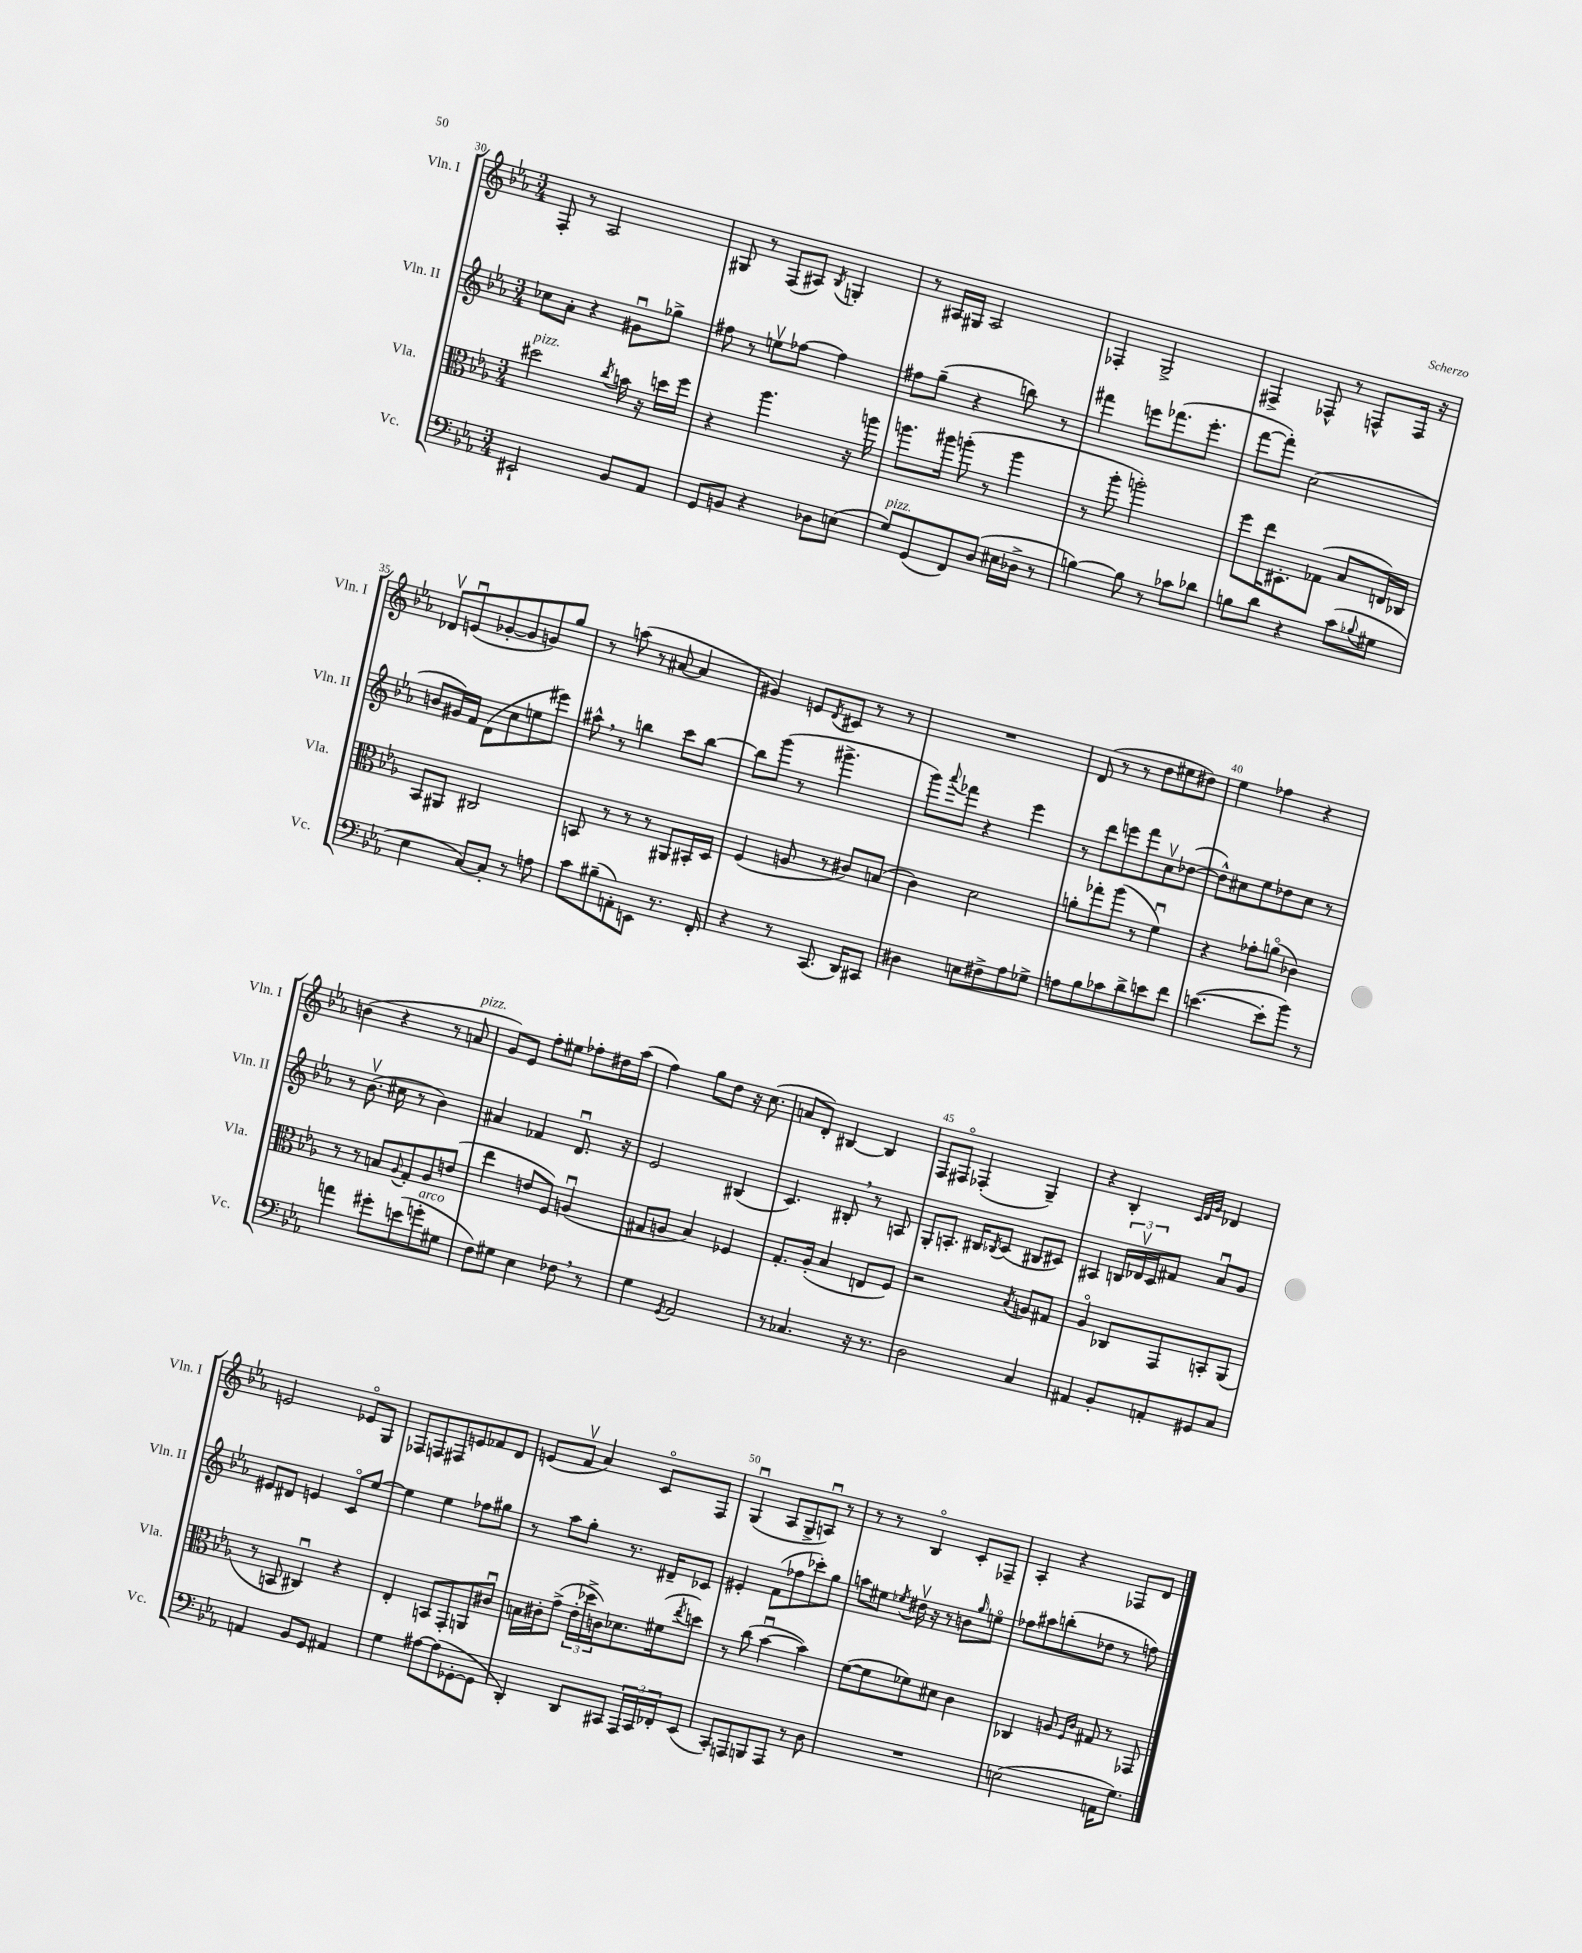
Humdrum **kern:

**kern	**kern	**kern	**kern
*part4	*part3	*part2	*part1
*staff4	*staff3	*staff2	*staff1
*I"Vc.	*I"Vla.	*I"Vln. II	*I"Vln. I
*I'Vc.	*I'Vla.	*I'Vln. II	*I'Vln. I
*clefF4	*clefC3	*clefG2	*clefG2
*k[b-e-a-]	*k[b-e-a-]	*k[b-e-a-]	*k[b-e-a-]
*M3/4	*M3/4	*M3/4	*M3/4
=30	=30	=30	=30
!	!LO:TX:a:i:t=pizz.	!	!
2EE#X`/	2dd#X\	8cc-X\L	8F'/
.	.	8a-'\J	8r
.	.	4r	2A-/
.	8qcc/	.	.
8BB-/L	16bn\	8g#Xu\L	.
.	16r	.	.
8AA-/J	16ddn\LL	8gg-X^\J	.
.	16ff\JJ	.	.
=31	=31	=31	=31
8GG/L	4r	8ff#X\	8G#X/
8BBn/J	.	8r	8r
4r	4.aa-\	8eenv\L	(8F/L
.	.	[8ff-X\J	8A#X/J)
.	.	.	8qB-/
8D-X\L	.	4ff-\]	4Gn'/
(8En\J	16r	.	.
.	16aan\	.	.
=32	=32	=32	=32
!LO:TX:a:i:t=pizz.	!	!	!
8G/L)	8.aan\L	8ff#X\L	8r
(8GG/	.	(8gg~\J	16A#X/LL
.	16aa#X\Jk	.	16G#X/JJ
8FF/)	(8aan'\	4r	2A#/
(8D/J	8r	.	.
16E#X\LL	4aa\	8bbn\)	.
16D-X^\JJ	.	.	.
8r	.	8r	.
=33	=33	=33	=33
[4Bn\)	8r	4fff#X\	4F-X'/
.	8aa-'\	.	.
8B\]	2aan'\)	8eeen\L	2G^/
8r	.	(8.fff-X\	.
8c-X\L	.	.	.
.	.	8.eee'\J	.
8d-X\J	.	.	.
=34	=34	=34	=34
8Bn\L	8ff\L	[8fff\L	4F#X^/
8d\J	16ee-\K	8fff'\J])	.
.	8.D#X'\	.	.
4r	.	(2cc\	8F-X^^/
.	(8G-X\J	.	8r
(8c\L	8B-/L	.	8Fn^^/L
8qqB-X/	.	.	.
8G#X\J	16En/L)	.	16F/Jk
.	16C-X/JJ	.	16r
!!LO:LB:g=z
=35	=35	=35	=35
4E-\	8BB-/L	8bn/L	8d-Xv/L
.	8AA#X/J	16g#X/L)	(8enu/
.	.	16f/JJ	.
[8C/L)	2C#X/	(8d\L	[8g-X'/
8C'/J]	.	8cc\	8g-/]
8r	.	8een\	8gn/)
8An\	.	8eee#X\J)	8gg/J
=36	=36	=36	=36
8c\L	8BBn/	8aa#X^^,\	8r
(8B#X~\	8r	8r	(8aan\
8AAn'\)	8r	4bbn\	8r
8EEn\J	8r	.	[8a#X/
8.r	8AA#X/L	8ccc\L	4a#/]
.	16BB#X'/L	[8bb\J	.
16FF'/	16D/JJ	.	.
=37	=37	=37	=37
4r	(4F/	8bb\L]	4g#X/)
.	.	(8ggg\J	.
8r	8An/	8r	8en/L
.	.	.	8qd/
(8.CC/	8r	4.ggg#X^\	8c#X/J
.	8c#X/L)	.	8r
16DD/KL)	.	.	.
8CC#X/J	(8Bn/J	.	8r
=38	=38	=38	=38
4D#X\	4c\)	8ggg\L)	2.r
.	.	8qqaaa-/	.
.	.	8fff-X\J	.
8En\L	2d\	4r	.
8F#X^\	.	.	.
8A-\	.	4eee-\	.
8G-X^\J	.	.	.
=39	=39	=39	=39
8An\L	8an'\L	8r	(8d/
8B-\	8gg-X'\	8ddd\L	8r
8c-X\	(8aa-\J	8eeen\	8r
8d^\	8r	8fff\	8dd\L
8en\	4fu\)	8ccv\	8ee#X\
8f\J	.	([8dd-X\J	8dd#X\J)
=40	=40	=40	=40
([4.en\	4r	8dd-^^\L])	4ee-\
.	.	8cc#X\	.
.	8g-X'\L	8ee-\	4ff-X\
8e'\L]	(8an\J	8dd-X\	.
8b-\J)	4c-X\)	8cc#\J	4r
8r	.	8r	.
!!LO:LB:g=z
=41	=41	=41	=41
4an\	8r	8r	(4bn\
.	8r	(8.b-v\	.
8g#X'\L	8Bn/L	.	4r
.	.	16cc#X\	.
.	8qqA-/	.	.
(8en\	8G'/	8r	.
!LO:TX:a:i:t=arco	!	!	!
8gn'\	8A-/	4b-\)	8r
!	!	!	!LO:TX:a:i:t=pizz.
8G#X\J	(8en/J	.	8an/
=42	=42	=42	=42
8F\L)	4ee-\	4a#X/	8g/L)
8G#X\J	.	.	8e-/J
4E-\	8en/L	4f-X/	8ff'\L
.	8F/J)	.	8ee#X\J
8F-X,\	(4Anu/	8.du/	8ff-X'\L
8r	.	.	16dd#X\L
.	.	16r	(16aa-\JJ
=43	=43	=43	=43
4G\	8G#X/L	2e-/	4ff\)
.	8An/J	.	.
8qGG/	.	.	.
2AA-/	4B-/)	.	8gg\L
.	.	.	8dd\J
.	4F-X/	(4B#X/	16r
.	.	.	(8.cc\
=44	=44	=44	=44
8r	8.G'/L	4.c/)	8an/L
4.C-X/	.	.	8d'/J)
.	(16A-'/Jk	.	.
.	4B-/	.	[4B#X/
.	.	8B#X',/	.
16r	8En/L	8r	4B#/]
8.r	.	.	.
.	8F/J)	8An/	.
=45	=45	=45	=45
2D\	2r	8G'/L	8F/L
.	.	8.An'/J	8F#X/J
.	.	.	(4F-X'/
.	.	16B#X/KL	.
.	.	8qB-X/	.
.	.	(8c/J	.
.	8qB-/	.	.
4C/	8An/L	8B#X/L	4G~/)
.	8G#X/J	8c#X/J)	.
=46	=46	=46	=46
4AA#X/	4A-/	4A#X/	4r
8BB-'/L	8C-X/L	24Bn/LL	4B-'/
.	.	24d-Xv/	.
.	.	24c/J	.
8AAn'/	8GG/	8f#X/J	.
.	.	.	32qqc/LLL
.	.	.	32qqd/
.	.	.	32qqg/JJJ
8GG#X/	8BBn'/	8a-u/L	4d-X/
8C/J	(8AA-/J	8g/J	.
!!LO:LB:g=z
=47	=47	=47	=47
4AAn/	8r	8e#X/L	2en/
.	8BBn/	8d#X/J	.
8BB-/L	4C#Xu/)	4en/	.
8GG/J	.	.	.
4AA#X/	4r	8c/L	8e-X/L
.	.	[8ee-/J	8G/J
=48	=48	=48	=48
4G\	4E-'/	4ee-\]	8F-X/L
.	.	.	8Fn/
[8A#X\L	8BBn/L	4ee-\	8F#X/
(8A#\]	8GG'/	.	8en/
[8GG-X'\	8AAn/	8ff-X\L	8f-X/
8GG-\J]	8c#Xu/J	8gg#X\J	8d/J
=49	=49	=49	=49
4DD'/)	16Bn\LL	8r	(8en/L
.	16c#X'\J	.	.
.	(8g^\J	8aa-\L	8fv/J
8DD/L	24e-'\LL	8gg'\J	4a-/)
.	24dd-X^\	.	.
.	24cn\J)	.	.
8CC#X/J	8.d-X\	8.r	.
24AAA-/LL	.	.	8c/L
24CC#/	.	.	.
.	(16f#X\k	16d#X~/KL	.
24FF-X'/J	.	.	.
.	8qee-/	.	.
(8EE-/J	8ddn\J)	8c-X/J	8F/J
=50	=50	=50	=50
8CC'/L)	8r	4e#X'/	(4Gu/
8AAAn/	(8cc\	.	.
8BBBn/	[4b-u\	(8f\L	8A-/L
8AAA/J	.	8ff-X\	8G^/
8r	4b-\])	8ccc-X'\)	8Anu/J)
8D\	.	8gg\J	8r
=51	=51	=51	=51
2.r	([8f\L	8aan\L	8r
.	8f\]	8ee#X\J	8r
.	.	8qee-X/	.
.	8f-X\)	16dd#Xv\	4B-/
.	.	16r	.
.	8d#X\J	8r	.
.	4c\	8bn\L	8c'/L
.	.	16qqgg/	.
.	.	8een\J	8F-X~/J
=52	=52	=52	=52
(2En\	4C-X/	8ff-X\L	4A-'/
.	.	8aa#X\	.
.	8An/	(8bbn'\	4r
.	16qqF/LL	.	.
.	16qqc/JJ	.	.
.	8G#X/	8dd-X\J	.
16AAn\KL	8r	8r	8F-X/L
8.G\J)	.	.	.
.	8GG-X/	8ffn\)	8d/J
==	==	==	==
*-	*-	*-	*-
